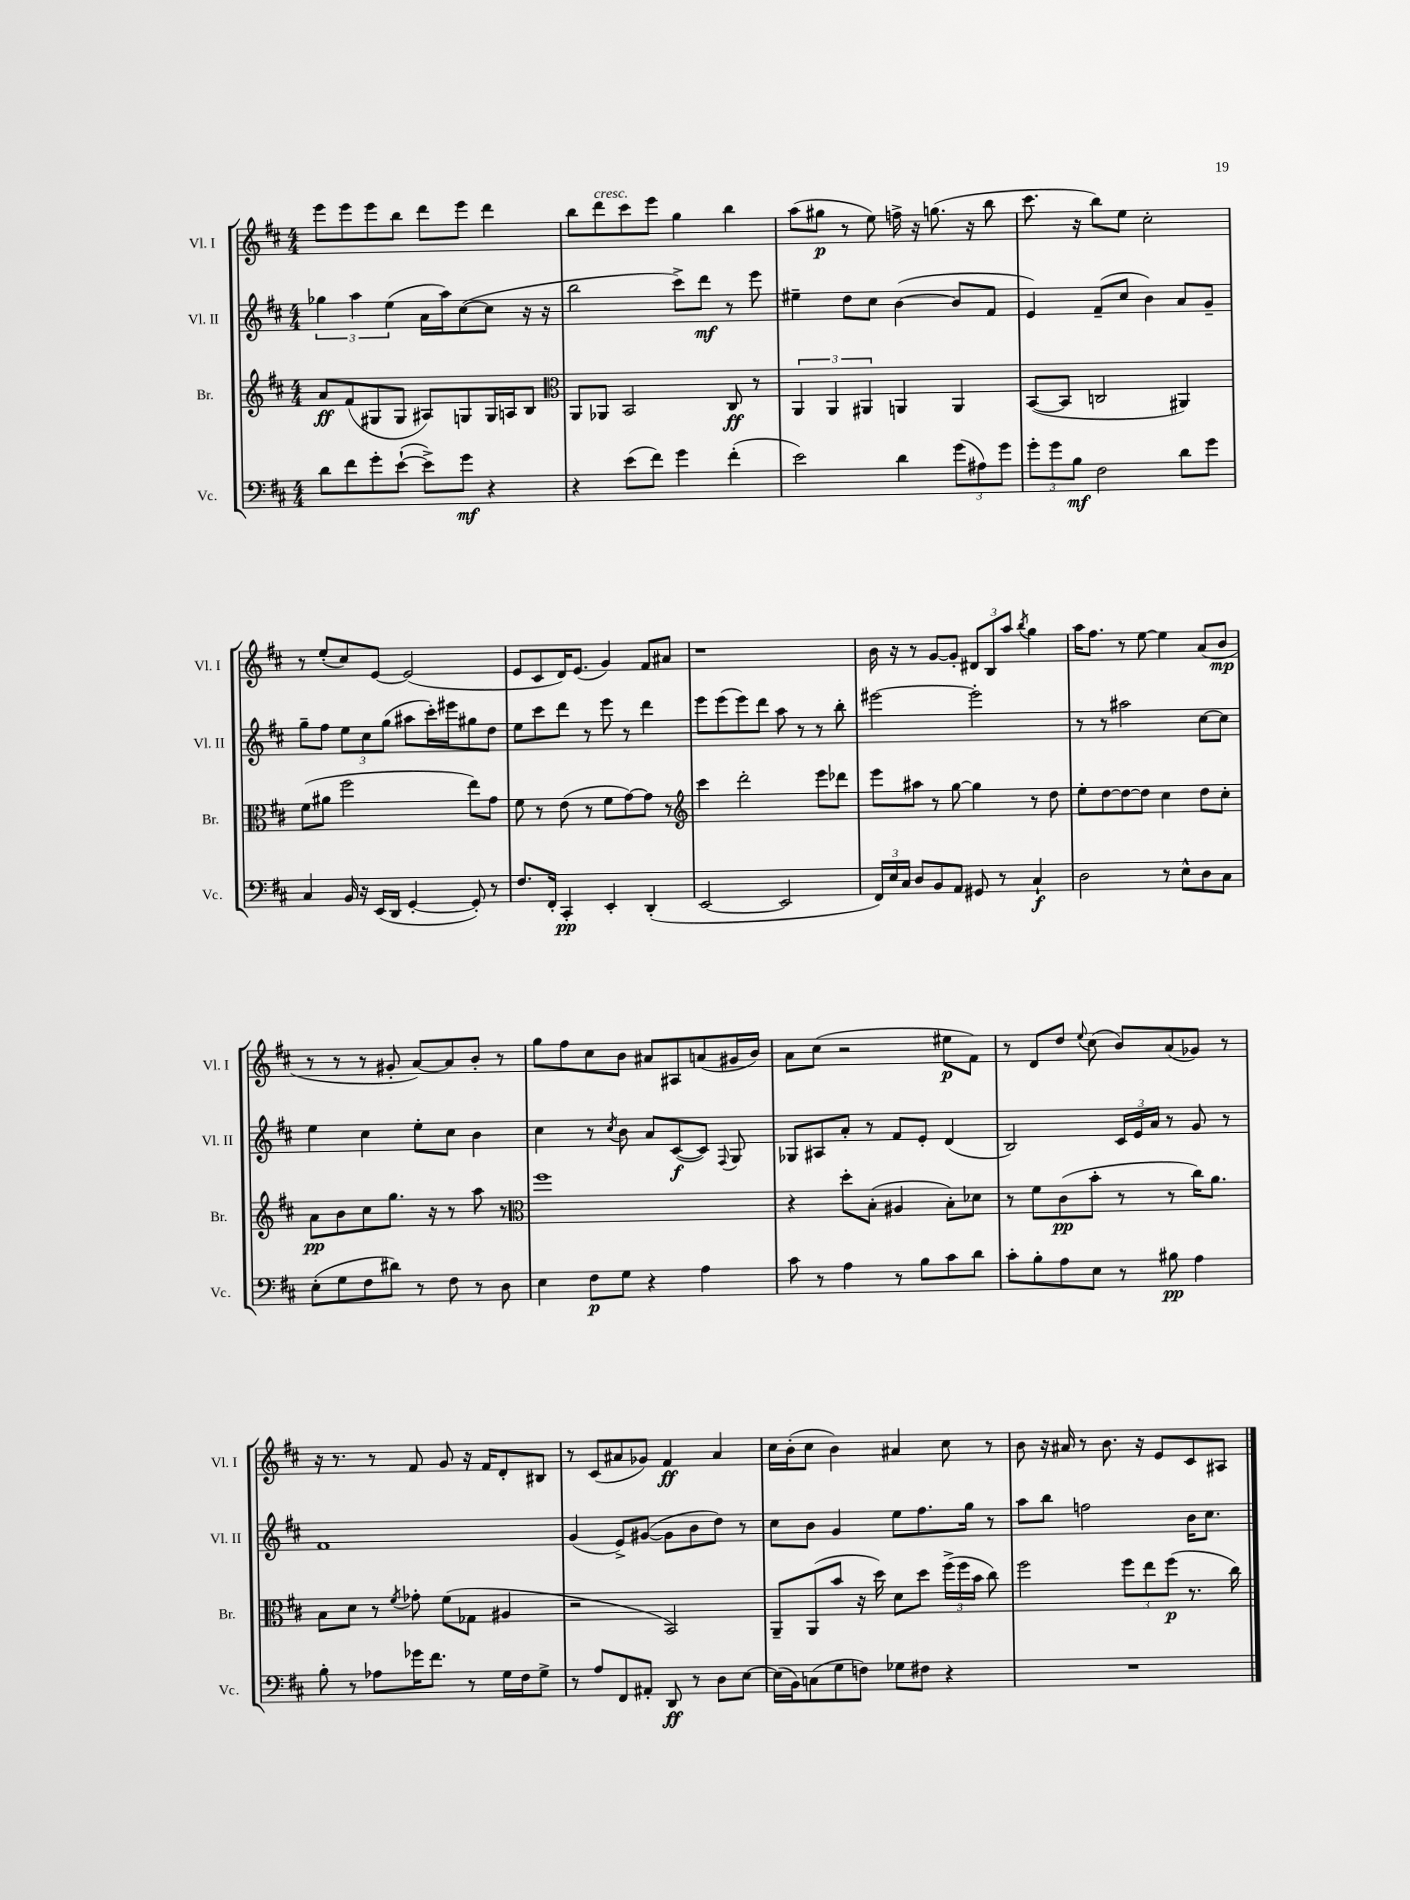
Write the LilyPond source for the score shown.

<<
\new StaffGroup <<
\new Staff = "s0" \with { instrumentName = "Vl. I" shortInstrumentName = "Vl. I" } {
    \clef treble \key d \major \numericTimeSignature \time 4/4
    \autoBeamOff e'''8[ e'''8 e'''8 b''8] d'''8[ e'''8] d'''4 |
    b''8[ d'''8^\markup { \italic "cresc." } cis'''8 e'''8] g''4 b''4 |
    a''8[( gis''8]\p r8 e''8) f''16-> r16 g''8.( r16 b''8 |
    cis'''8. r16 b''8[) e''8] cis''2-. |
    r8 e''8[-.( cis''8) e'8]~ e'2( |
    e'8[ cis'8 d'16) e'8.]( g'4) fis'8[ ais'8] |
    r1 |
    b'16 r16 r8 g'8[~ g'8]-. \tuplet 3/2 { dis'8[ b8 a''8] } \acciaccatura { b''8 } g''4 |
    a''16[ fis''8.] r8 e''8~ e''4 a'8[( b'8]\mp |
    r8 r8 r8 gis'8-. a'8[~) a'8 b'8]-. r8 |
    g''8[ fis''8 cis''8 b'8] ais'8[ ais8 a'8( gis'16 b'16]) |
    a'8[ cis''8]( r2 eis''8[\p fis'8]) |
    r8 d'8[ d''8] \appoggiatura { e''8 } cis''8( b'8[) a'8( ges'8]) r8 |
    r16 r8. r8 fis'8 g'8 r16 fis'16[ d'8-. bis8] |
    r8 cis'8[( ais'8 ges'8]) fis'4\ff ais'4 |
    cis''16[ b'16-.( cis''8] b'4) ais'4 cis''8 r8 |
    b'8 r16 ais'16 r8 b'8. r16 e'8[ cis'8 ais8] \bar "|." |
}
\new Staff = "s1" \with { instrumentName = "Vl. II" shortInstrumentName = "Vl. II" } {
    \clef treble \key d \major \numericTimeSignature \time 4/4
    \autoBeamOff \tuplet 3/2 { ges''4 a''4 e''4( } a'16[ a''16) cis''8~( cis''8] r16 r16 |
    b''2 cis'''8[->) d'''8]\mf r8 e'''8 |
    eis''4-- d''8[ cis''8] b'4~( b'8[ fis'8] |
    e'4) fis'8[--( cis''8] b'4) a'8[ g'8]-- |
    g''8[-- fis''8] \tuplet 3/2 { e''8[ cis''8 g''8]( } ais''8[ cis'''16-.) eis'''16 gis''8 d''8] |
    e''8[ cis'''8 d'''8] r8 e'''8 r8 d'''4 |
    e'''8[ e'''8( e'''8) d'''8] a''8 r8 r8 b''8-. |
    eis'''2~ eis'''2-. |
    r8 r8 ais''2 cis''8[~ cis''8] |
    e''4 cis''4 e''8[-. cis''8] b'4 |
    cis''4 r8 \acciaccatura { cis''8 } b'8 a'8[ cis'8~\f( cis'8]) \appoggiatura { fis8 } g8 |
    ges8[ ais8 a'8]-. r8 fis'8[ e'8]-. d'4( |
    b2) \tuplet 3/2 { cis'16[ e'16 a'16] } r8 g'8 r8 |
    fis'1 |
    g'4( e'8[->) gis'8]~( gis'8[ b'8 d''8]) r8 |
    cis''8[ b'8] g'4 e''8[ fis''8. g''16] r8 |
    a''8[ b''8] f''2 b'16[ cis''8.] \bar "|." |
}
\new Staff = "s2" \with { instrumentName = "Br." shortInstrumentName = "Br." } {
    \clef treble \key d \major \numericTimeSignature \time 4/4
    \autoBeamOff a'8[\ff fis'8( gis8 gis8] ais8[) g8 g16 a16 b8] |
    \clef alto a,8[ aes,8] b,2 cis8\ff r8 |
    \tuplet 3/2 { a,4 a,4 ais,4 } a,4 a,4 |
    b,8[~( b,8] c2 ais,4) |
    fis'8[( ais'8] fis''2 e''8[) g'8] |
    fis'8 r8 e'8( r8 fis'8[ g'8~) g'8] r8 |
    \clef treble cis'''4 d'''2-. e'''8[ des'''8] |
    e'''8[ ais''8] r8 g''8~ g''4 r8 d''8 |
    e''8[-. d''8~ d''8~ d''8] cis''4 d''8[ cis''8]-. |
    a'8[\pp b'8 cis''8 g''8.] r16 r8 a''8 r8 |
    \clef alto fis''1 |
    r4 d''8[-. b8]-.( ais4 b8[-.) des'8] |
    r8 fis'8[ cis'8\pp( b'8]-. r8 r8 cis''16[) a'8.] |
    b8[ d'8] r8 \acciaccatura { fis'8 } ges'8-. fis'8[( ges8] ais4 |
    r2 b,2) |
    a,8[-- a,8( b'8] r16 d''16) d'8[ d''8] \tuplet 3/2 { fis''16[->( fis''16 b'16] } cis''8) |
    fis''2 \tuplet 3/2 { fis''8[ e''8 fis''8]\p( } r8. cis''16) \bar "|." |
}
\new Staff = "s3" \with { instrumentName = "Vc." shortInstrumentName = "Vc." } {
    \clef bass \key d \major \numericTimeSignature \time 4/4
    \autoBeamOff d'8[ fis'8 g'8-. e'8]~-!( e'8[->) g'8]\mf r4 |
    r4 e'8[( fis'8]) g'4 fis'4-.( |
    e'2) d'4 \tuplet 3/2 { g'8[( ais8) g'8] } |
    \tuplet 3/2 { g'8[-. g'8 b8]\mf } fis2 d'8[ g'8] |
    cis4 b,16 r16 e,16[( d,16] g,4~-. g,8-.) r8 |
    fis8.[ fis,16]-. cis,4-.\pp e,4-. d,4-.( |
    e,2~ e,2 |
    \tuplet 3/2 { fis,16[) e16 cis16] } d8[ b,8 a,8] gis,8 r8 cis4-!\f |
    d2 r8 e8[-^ d8 cis8] |
    e8[-.( g8 fis8 dis'8]) r8 fis8 r8 d8 |
    e4 fis8[\p g8] r4 a4 |
    cis'8 r8 a4 r8 b8[ cis'8 d'8] |
    cis'8[-. b8-. a8 e8] r8 bis8\pp a4 |
    b8-. r8 aes8[ ges'16 fis'8.] r8 g16[ fis16 g8]-> |
    r8 a8[ fis,8 ais,8]-. d,8\ff r8 d8[ e8]~ |
    e16[( b,16) c8( g8 f8]) ges8[ fis8] r4 |
    R1 \bar "|." |
}
>>
>>
\layout { \context { \Score \remove "Bar_number_engraver" } }
